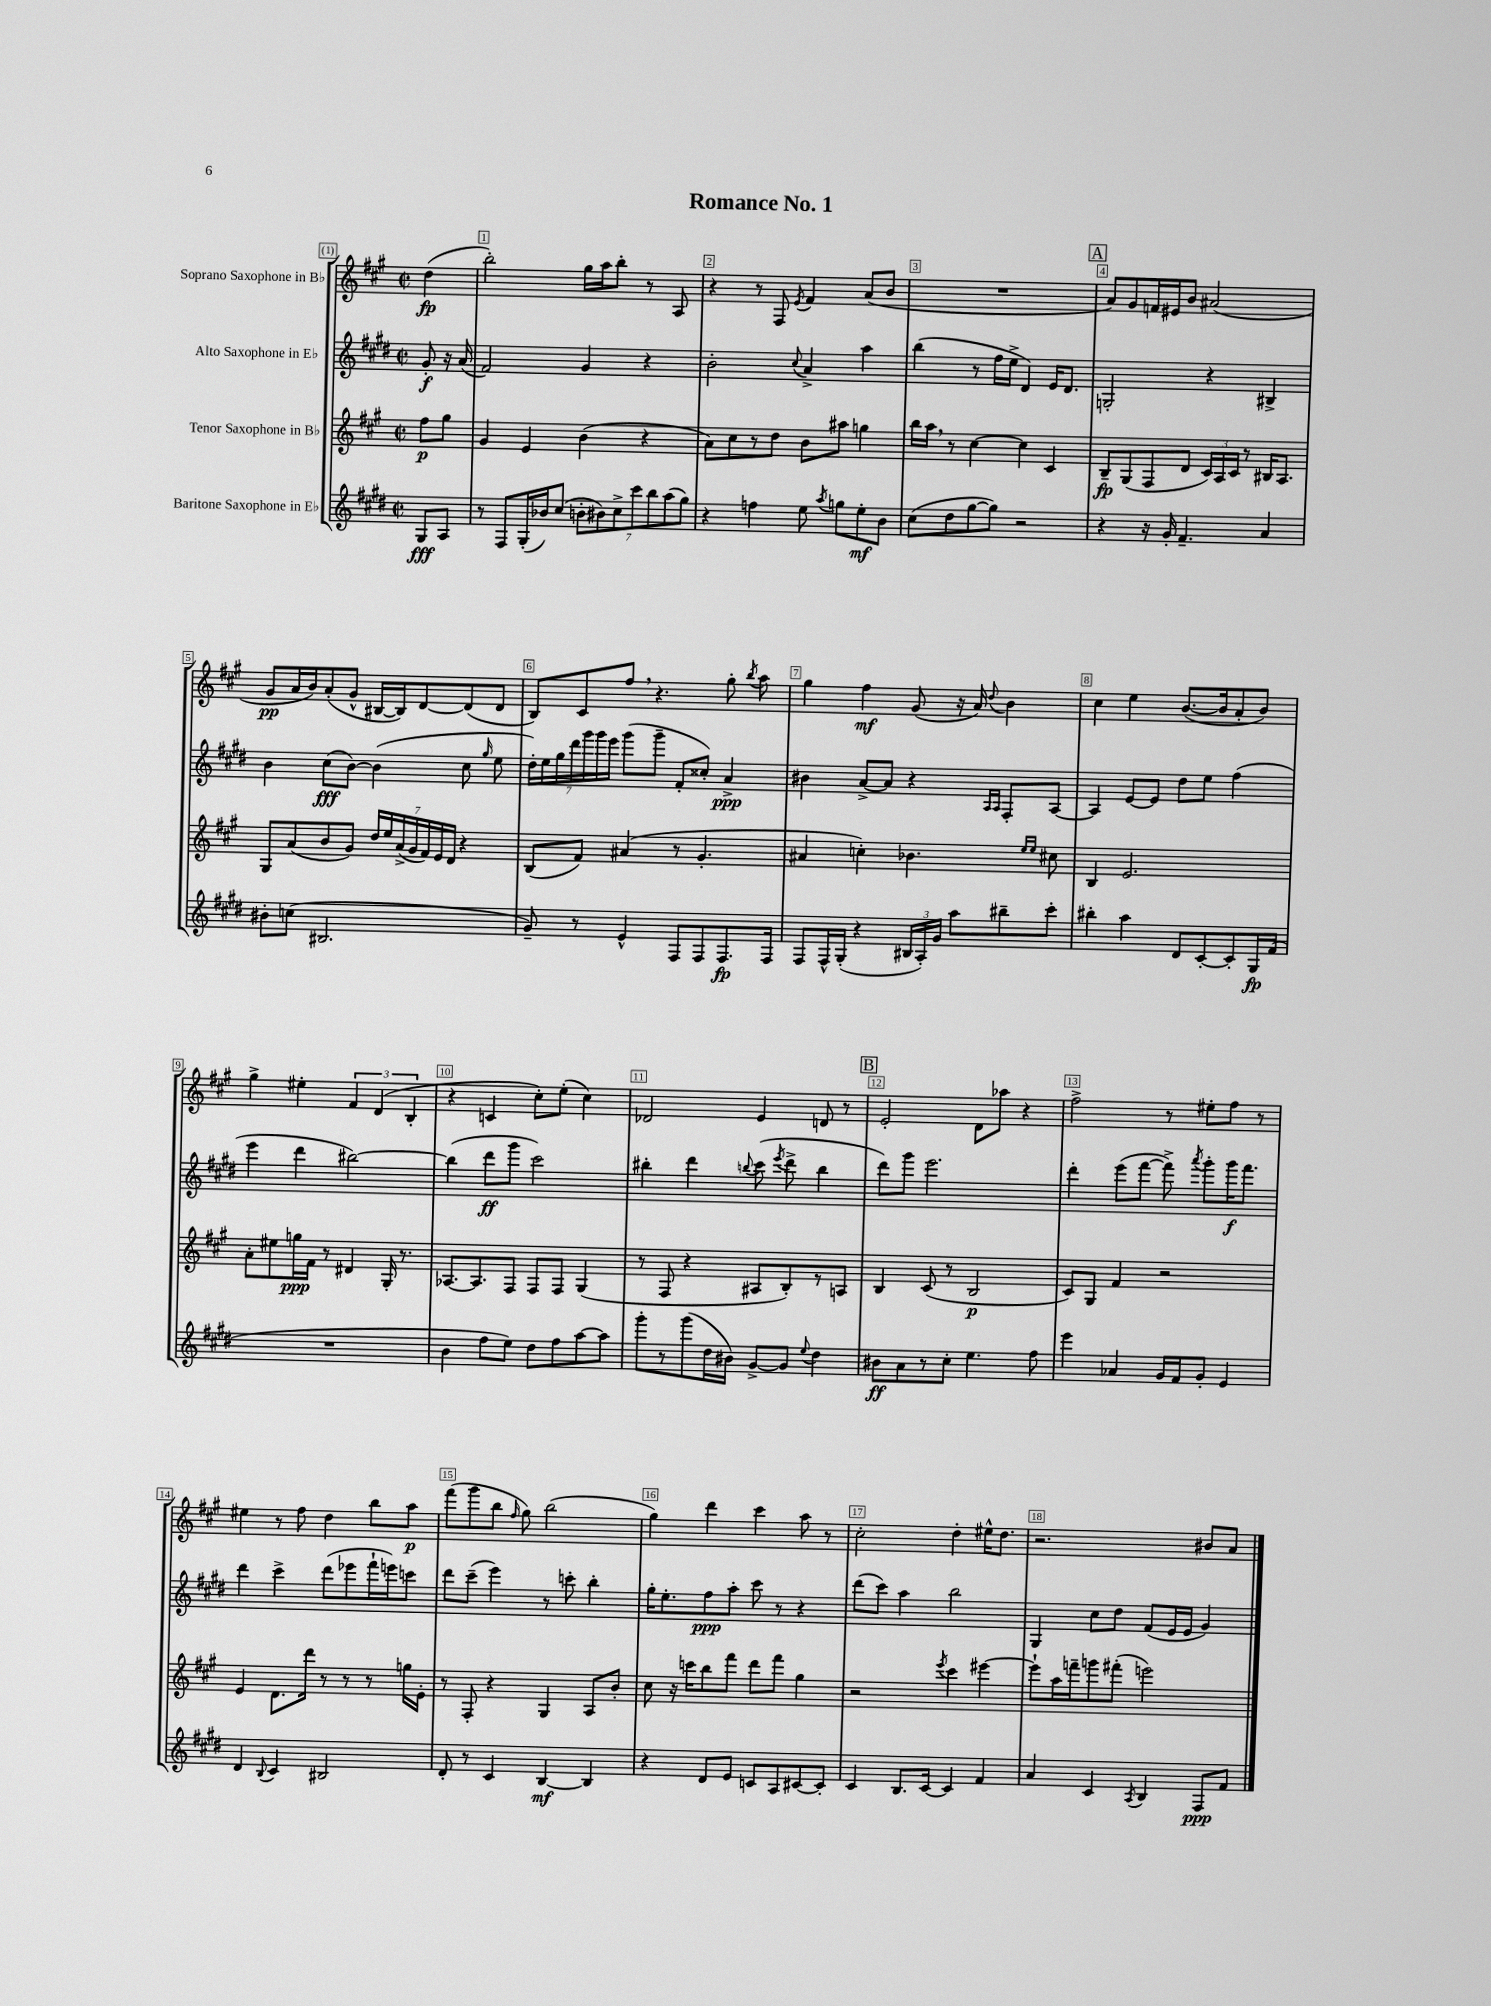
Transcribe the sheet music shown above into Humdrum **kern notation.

**kern	**kern	**kern	**kern
*staff4	*staff3	*staff2	*staff1
*clefG2	*clefG2	*clefG2	*clefG2
*k[f#c#g#d#]	*k[f#c#g#]	*k[f#c#g#d#]	*k[f#c#g#]
*M2/2	*M2/2	*M2/2	*M2/2
*met(c|)	*met(c|)	*met(c|)	*met(c|)
8G#/L	8ff#\L	8g#'/	(4dd\
8A/J	8gg#\J	16r	.
.	.	(16a/	.
=	=	=	=
8r	4g#/	2f#/)	2bb'\)
8F#/L	.	.	.
(16G#'/L	4e/	.	.
16b-/J)	.	.	.
(8cc#/J	.	.	.
14b'\L	(4b\	4g#/	16gg#\LL
.	.	.	16aa\J
14b#\)	.	.	.
.	.	.	8bb'\J
14cc#^\	.	.	.
14ccc#\	.	.	.
.	4r	4r	8r
14bb\	.	.	.
(14aa\	.	.	.
.	.	.	8A/
14gg#\J)	.	.	.
=	=	=	=
4r	8a\L)	2b'\	4r
.	8cc#\	.	.
4ff\	8r	.	8r
.	8dd\J	.	8F#/
.	.	8qqcc#/	8qe/
8ee\	8b\L	4a^/	4f#/
8qaa/	.	.	.
8gg\L	8aa#\J	.	.
8ee'\	4gg\	4aa\	(8a/L
8b\J	.	.	8b/J
=	=	=	=
(8cc#\L	16bb\LL	(4bb\	1r
.	16aa\JJ	.	.
8dd#\	8r	.	.
[8gg#\	[4cc#\	8r	.
8gg#\]J)	.	16ff#\LL	.
.	.	16ee^\JJ	.
2r	4cc#\]	4d#/)	.
.	4c#/	16e/LK	.
.	.	8.d#/J	.
=	=	=	=
4r	8B~/L	2G'/	8a/L)
.	(8G#/	.	8g#/
16r	8F#/	.	16f/L
16g#'/	.	.	16e#/J
4.f#~/	8d/J	.	8b/J
.	24c#/LL)	4r	(2a#/
.	24A/	.	.
.	24c#/JJ	.	.
.	8r	.	.
4a/	16B#/LK	4B#^/	.
.	8.A/J	.	.
=	=	=	=
8b#'\L	8G#/L	4b\	8g#/L
(8cc\J	(8a/	.	16a/L
.	.	.	16b/J)
2.B#/	8b/	(8cc#\L	(8a'/
.	8g#/J)	[8b\J)	8g#^^/J
.	28dd/LL	(4b\]	[16B#/LL
.	28ee/	.	.
.	.	.	16B#/]J)
.	(28a^/	.	.
.	28g#/	.	.
.	.	.	[8d/
.	28f#/)	.	.
.	28e/	.	.
.	28d/JJ	.	.
.	4r	8cc#\	(8d/]
.	.	16qqgg#/	.
.	.	8ee\	8d/J
=	=	=	=
8g#~/)	(8B/L	28dd#'\LL)	8B/L)
.	.	28ee\	.
.	.	28gg#\	.
.	.	28ddd#\	.
8r	8f#/J)	.	8c#/
.	.	28ggg#\	.
.	.	28ggg#\	.
.	.	28eee\JJ	.
4e^^/	(4a#/	(8ggg#\L	8ff#/J
.	.	8ggg#~\J	4.r
8F#/L	8r	8f#'/L	.
8F#/	4.g#'/	8cc##'/J)	.
8.F#/	.	4a^/	8gg#'\
.	.	.	8qbb/
.	.	.	8aa\
16F#/Jk	.	.	.
=	=	=	=
8F#/L	4a#/	4b#\	4gg#\
16F#^^/L	.	.	.
(16G#'/JJ	.	.	.
4r	4cc'\)	[8a^/L	4ff#\
.	.	8a/]J	.
24B#/LL	4.b-\	4r	(8g#/
24A'/)	.	.	.
24g#/JJ	.	.	.
8aa\L	.	.	16r
.	.	.	16a/)
.	.	16qqA/LL	.
.	.	16qqA/JJ	8qqdd/
8bb#~\	.	8F#'/L	4b\
.	16qqee/LL	.	.
.	16qqee/JJ	.	.
8ccc#'\J	8cc#\	[8A/J	.
=	=	=	=
4bb#'\	4B/	4A/]	4cc#\
4aa\	2.e/	[8e/L	4ee\
.	.	8e/]J	.
8d#/L	.	8dd#\L	([8.b/L
[8c#'/	.	8ee\J	.
.	.	.	16b/]k
8c#'/]	.	(4ff#\	8a'/
16G#/L	.	.	8b/J)
(16f#/JJ	.	.	.
=	=	=	=
1r	8a'\L	4eee\	4gg#^\
.	8ee#\	.	.
.	16gg\L	4ddd#\	4ee#'\
.	16f#\JJ	.	.
.	8r	.	.
.	4d#/	[2bb#\)	6f#/
.	.	.	(6d/
.	16G#'/	.	.
.	8.r	.	.
.	.	.	6B'/
=	=	=	=
4b\	[8.A-/L	(4bb#\]	4r
.	8.A-/]	.	.
8ff#\L	.	8ddd#\L	4c/
8ee\J)	8F#/J	8ggg#\J	.
8dd#\L	8F#/L	2ccc#\)	8cc#'\L)
8ff#\	8F#/J	.	(8ee'\J
[8aa\	(4G#/	.	4cc#\)
8aa\]J	.	.	.
=	=	=	=
8ggg#'\L	8r	4bb#'\	2d-/
8r	8F#/	.	.
(8ggg#\	4r	4ddd#\	.
16dd#\L	.	.	.
16b#\JJ)	.	.	.
.	.	8qqbb/	.
[8g#^/L	8A#/L	(8ccc#\	4e/
.	.	8qeee/	.
8g#/]J	8B'/)	8ddd#^\	.
8qqee/	.	.	.
4dd#\	8r	4bb\	8d/
.	8A/J	.	8r
=	=	=	=
8b#\L	4B/	8ddd#\L)	2e'/
8a\	.	8ggg#\J	.
8r	(8c#/	2.eee\	.
8cc#'\J	8r	.	.
4.ee\	2B/	.	8d\L
.	.	.	8aa-\J
.	.	.	4r
8ff#\	.	.	.
=	=	=	=
4eee\	8c#/L)	4ddd#'\	2ff#^\
.	8G#/J	.	.
4a-/	4f#/	(8eee\L	.
.	.	[8fff#\J	.
16g#/LL	2r	8fff#^\])	8r
16f#/J	.	.	.
.	.	8qaaa/	.
8g#'/J	.	8ggg#'\L	8ee#'\L
4e/	.	16ggg#\K	8ff#\J
.	.	8.fff#\J	.
.	.	.	8r
=	=	=	=
4d#/	4e/	4ddd#\	4ee#\
8qqB/	.	.	.
4c#/	8.d\L	4ccc#^\	8r
.	.	.	8ff#\
.	16ddd\Jk	.	.
2B#/	8r	(8ddd#\L	4dd\
.	8r	8eee-\	.
.	8r	16fff#`\L	8bb\L
.	.	16eee\J)	.
.	16gg\LL	8ccc\J	8aa\J
.	16e'\JJ	.	.
=	=	=	=
8d#'/	8r	8ddd#\L	(8fff#\L
8r	8F#'/	(8ccc#~\J	8ggg#\
4c#/	4r	4eee\)	8bb\J
.	.	.	16qqff#/
.	.	.	8gg#\)
[4B/	4G#/	8r	(2bb\
.	.	8ccc'\	.
4B/]	8A/L	4bb'\	.
.	8b'/J	.	.
=	=	=	=
4r	8cc#\	16gg#'\LK	4gg#\)
.	.	8.ee'\	.
.	16r	.	.
.	16ccc\LK	.	.
8d#/L	8bb\	8ff#\	4ddd\
8e/J	8fff#\J	8aa'\J	.
8c/L	8ddd\L	8ccc#\	4ccc#\
8A/	8fff#\J	8r	.
[8c#/	4gg#\	4r	8aa\
8c#'/]J	.	.	8r
=	=	=	=
4c#/	2r	(8ddd#\L	2cc#'\
.	.	8ccc#\J)	.
8.B/L	.	4aa\	.
[16c#/Jk	.	.	.
.	8qeee/	.	.
4c#/]	4ccc#\	2bb\	4dd'\
4f#/	[4eee#\	.	16ee#^^\LK
.	.	.	8.dd\J
=	=	=	=
4a/	8eee#`\]L	4G#/	2.r
.	16aa\L	.	.
.	16fff~\J	.	.
4c#/	8ggg\	8cc#\L	.
.	(8fff#'\J	8dd#\J	.
8qA/	.	.	.
4B/	2eee\)	(8f#/L	.
.	.	16e/L	.
.	.	16e/JJ	.
8F#/L	.	4g#/)	8b#/L
8f#/J	.	.	8a/J
==	==	==	==
*-	*-	*-	*-
